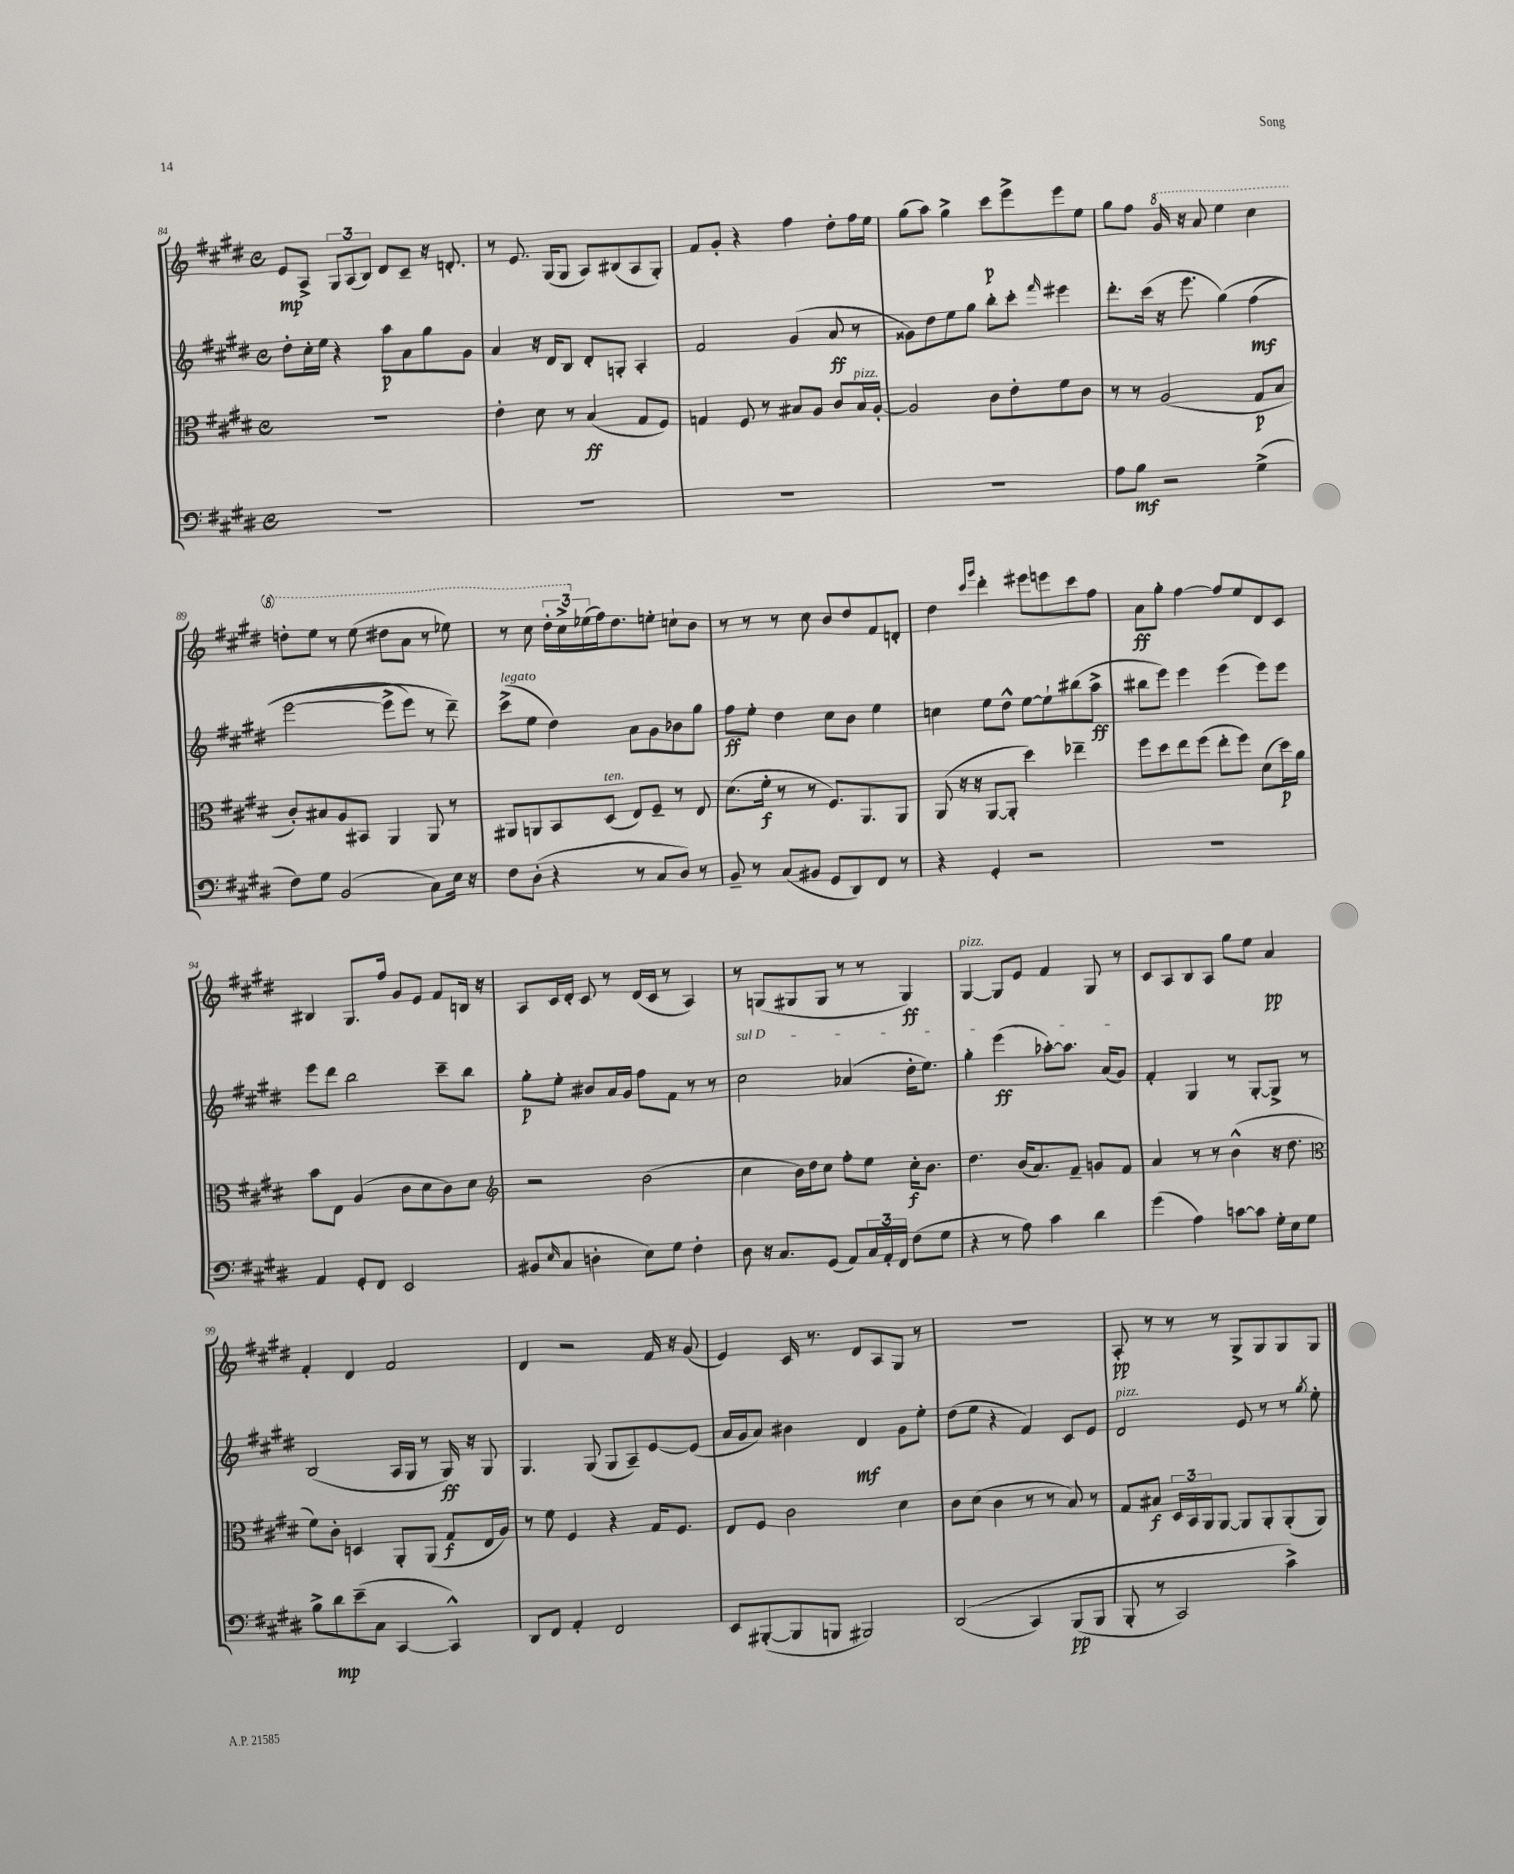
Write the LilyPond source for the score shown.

<<
\new StaffGroup <<
\new Staff = "s0" {
    \clef treble \key e \major \defaultTimeSignature \time 4/4
    e'8\mp a8-> \tuplet 3/2 { gis8 a8( b8) } dis'8 cis'8-- r16 d'8.-. |
    r8 e'8. gis16( gis8 a8) bis8( a8 gis8-.) |
    fis'8 gis'8-. r4 fis''4 dis''8-. fis''16 e''16 |
    gis''8( a''8) gis''4-> cis'''8\p e'''8-> e'''8 e''8 |
    gis''8 fis''8 \ottava #1 gis''16 r16 a''8 e'''4 cis'''4 |
    d'''8-. e'''8 r8 e'''8( dis'''8 a''8 r8 ees'''8) |
    r8 cis'''8 \tuplet 3/2 { dis'''16-. cis'''16-> \ottava #0 ees''16( } fis''16) dis''8. e''8-. c''8-! b'8 |
    r8 r8 r8 cis''8 b'8 dis''8 fis'8 d'8-. |
    dis''4 \grace { cis'''16 gis'''16 } dis'''4-. eis'''8 e'''8 cis'''8 fis''8 |
    a'8\ff gis''8-. fis''4~ fis''8 e''8 dis'8 cis'8 |
    bis4 gis8. fis''16 gis'8 e'8 fis'8 b16 r16 |
    a8 cis'16 dis'16-. cis'8 r8 dis'16( cis'16 r8 a4) |
    r8 g8( gis8 gis8 r8 r8 gis4\ff) |
    gis4~^\markup { \italic "pizz." } gis8 e'8 fis'4 gis8 r8 |
    cis'8 a8 b8 a8 gis''8 e''8 a'4\pp |
    fis'4-. dis'4 fis'2 |
    dis'4 r2 fis'16 r16 gis'8( |
    e'4) cis'16 r8. dis'8 a8 gis8 r8 |
    R1 |
    a8-.\pp r8 r8 r8 gis8-> gis8 gis8 gis8 \bar "|." |
}
\new Staff = "s1" {
    \clef treble \key e \major \defaultTimeSignature \time 4/4
    dis''8-. cis''16-. e''16 r4 a''8\p a'8 gis''8 gis'8 |
    a'4 r16 dis'16 b8 dis'8-. g8-. a4-. |
    fis'2 gis'4( a'8\ff r8 |
    gisis'8) dis''8 e''8 gis''8 b''8-. cis'''8-. \grace { fis'''16 } eis'''4 |
    dis'''8.-. cis'''16( r16 e'''8. gis''4)\( fis''4\mf( |
    e'''2~ e'''8-> e'''8) r8 dis'''8--\) |
    cis'''8->^\markup { \italic "legato" }( e''8 dis''4) a'8 gis'8 bes'8 gis''8 |
    fis''8\ff e''8-. dis''4 cis''8 b'8 e''4 |
    c''4 e''8 dis''8-^ e''8~ e''8-! bis''8( a''8->\ff |
    bis''8 e'''8) e'''4 e'''4( e'''8) e'''8 |
    e'''8 dis'''8 b''2 cis'''8-- b''8 |
    gis''8-.\p e''8-. bis'8 a'16 gis'16 fis''8 fis'8 r8 r8 |
    \once \override TextSpanner.bound-details.left.text = \markup { \italic "sul D" } cis''2\startTextSpan aes'4( dis''16-. e''8.) |
    gis''4-. e'''4\ff( aes''8~-.) aes''8. a'16( gis'8\stopTextSpan) |
    fis'4-. gis4 r8 gis8~-. gis8-> r8 |
    b2( a16 gis16 r8 gis16\ff) r16 gis8 |
    gis4. gis8( gis8 a8--) e'8~ e'8( |
    a'16 gis'16 a'8) bis'4 dis'4\mf gis'8 e''8-. |
    dis''8( e''8 r4 fis'4) cis'8 e'8 |
    dis'2^\markup { \italic "pizz." } e'8 r8 r8 \acciaccatura { gis''8 } e''8-. \bar "|." |
}
\new Staff = "s2" {
    \clef alto \key e \major \defaultTimeSignature \time 4/4
    R1 |
    e'4-. dis'8 r8 b4\ff( gis8 fis8) |
    g4 fis8 r8 bis8 a8 cis'8 bis16^\markup { \italic "pizz." } a16~-. |
    a2 cis'8 e'8-. fis'8 cis'8 |
    r8 r8 a2( gis8\p b8 |
    cis'8-.) bis8 a8 bis,8 a,4 a,8 r8 |
    ais,8 a,8 b,8 dis8^\markup { \italic "ten." }( e8) fis8-- r8 e8 |
    dis'8.( fis'16-.\f r8 r8 fis8.) a,8. a,8 |
    a,8( r16 r16 a,8~ a,8-. dis''4) ees''4-- |
    fis''8 dis''8 e''8 fis''8( e''8-. fis''8) dis'8( dis''16\p) a'16 |
    b'8 e8 a4( cis'8 dis'8 cis'8) dis'8 |
    \clef treble r2 b'2( |
    cis''4 b'16) dis''16 cis''8 fis''8-. e''8 cis''16-.\f b'8. |
    dis''4. b'16( a'8.) fis'8-- g'8 fis'8 |
    a'4 r8 r8 b'4-^( r16 dis''8. |
    \clef alto fis'8) cis'8-. d4 a,8-. a,8( gis8\f e16 a16) |
    r8 fis'8 fis4 r4 gis16 fis8. |
    e8 fis8 cis'2 dis'4 |
    cis'8 dis'8( cis'4 r8 r8 b8) r8 |
    gis8 bis8\f \tuplet 3/2 { dis16 b,16 a,16 } a,8~ a,8 a,8-. a,8-.( a,8) \bar "|." |
}
\new Staff = "s3" {
    \clef bass \key e \major \defaultTimeSignature \time 4/4
    R1 |
    R1 |
    R1 |
    R1 |
    a8 b8\mf r2 gis4->( |
    fis8) gis8 b,2( cis8) e16 r16 |
    fis8 dis8-.( r4 r8 cis8 dis8) r8 |
    b,8-- r8 cis8( bis,8 gis,8 dis,8) fis,8 r8 |
    r4 gis,4-. r2 |
    R1 |
    a,4 gis,8-. fis,8 e,2 |
    bis,8( \grace { e16 } cis8 d4-. e8) gis8 fis4-. |
    dis8 r16 cis8. gis,8( a,8) \tuplet 3/2 { cis16 a,16-. fis,16 } fis8( gis8 |
    r4 r8 a8) cis'4 dis'4 |
    gis'4( a4) c'8~ c'8 gis16-. e16 gis8 |
    b8-> dis'8\mp e'8--( cis8 cis,4~ cis,4-^) |
    dis,8 fis,8 a,4-. fis,2 |
    e,8 bis,,8~-.( bis,,8 b,,8 bis,,2) |
    dis,2(\( cis,4) b,,8\pp( b,,8 |
    b,,8-. r8 cis,2) cis'4->\) \bar "|." |
}
>>
>>
\layout { \context { \Score currentBarNumber = #84 } }
